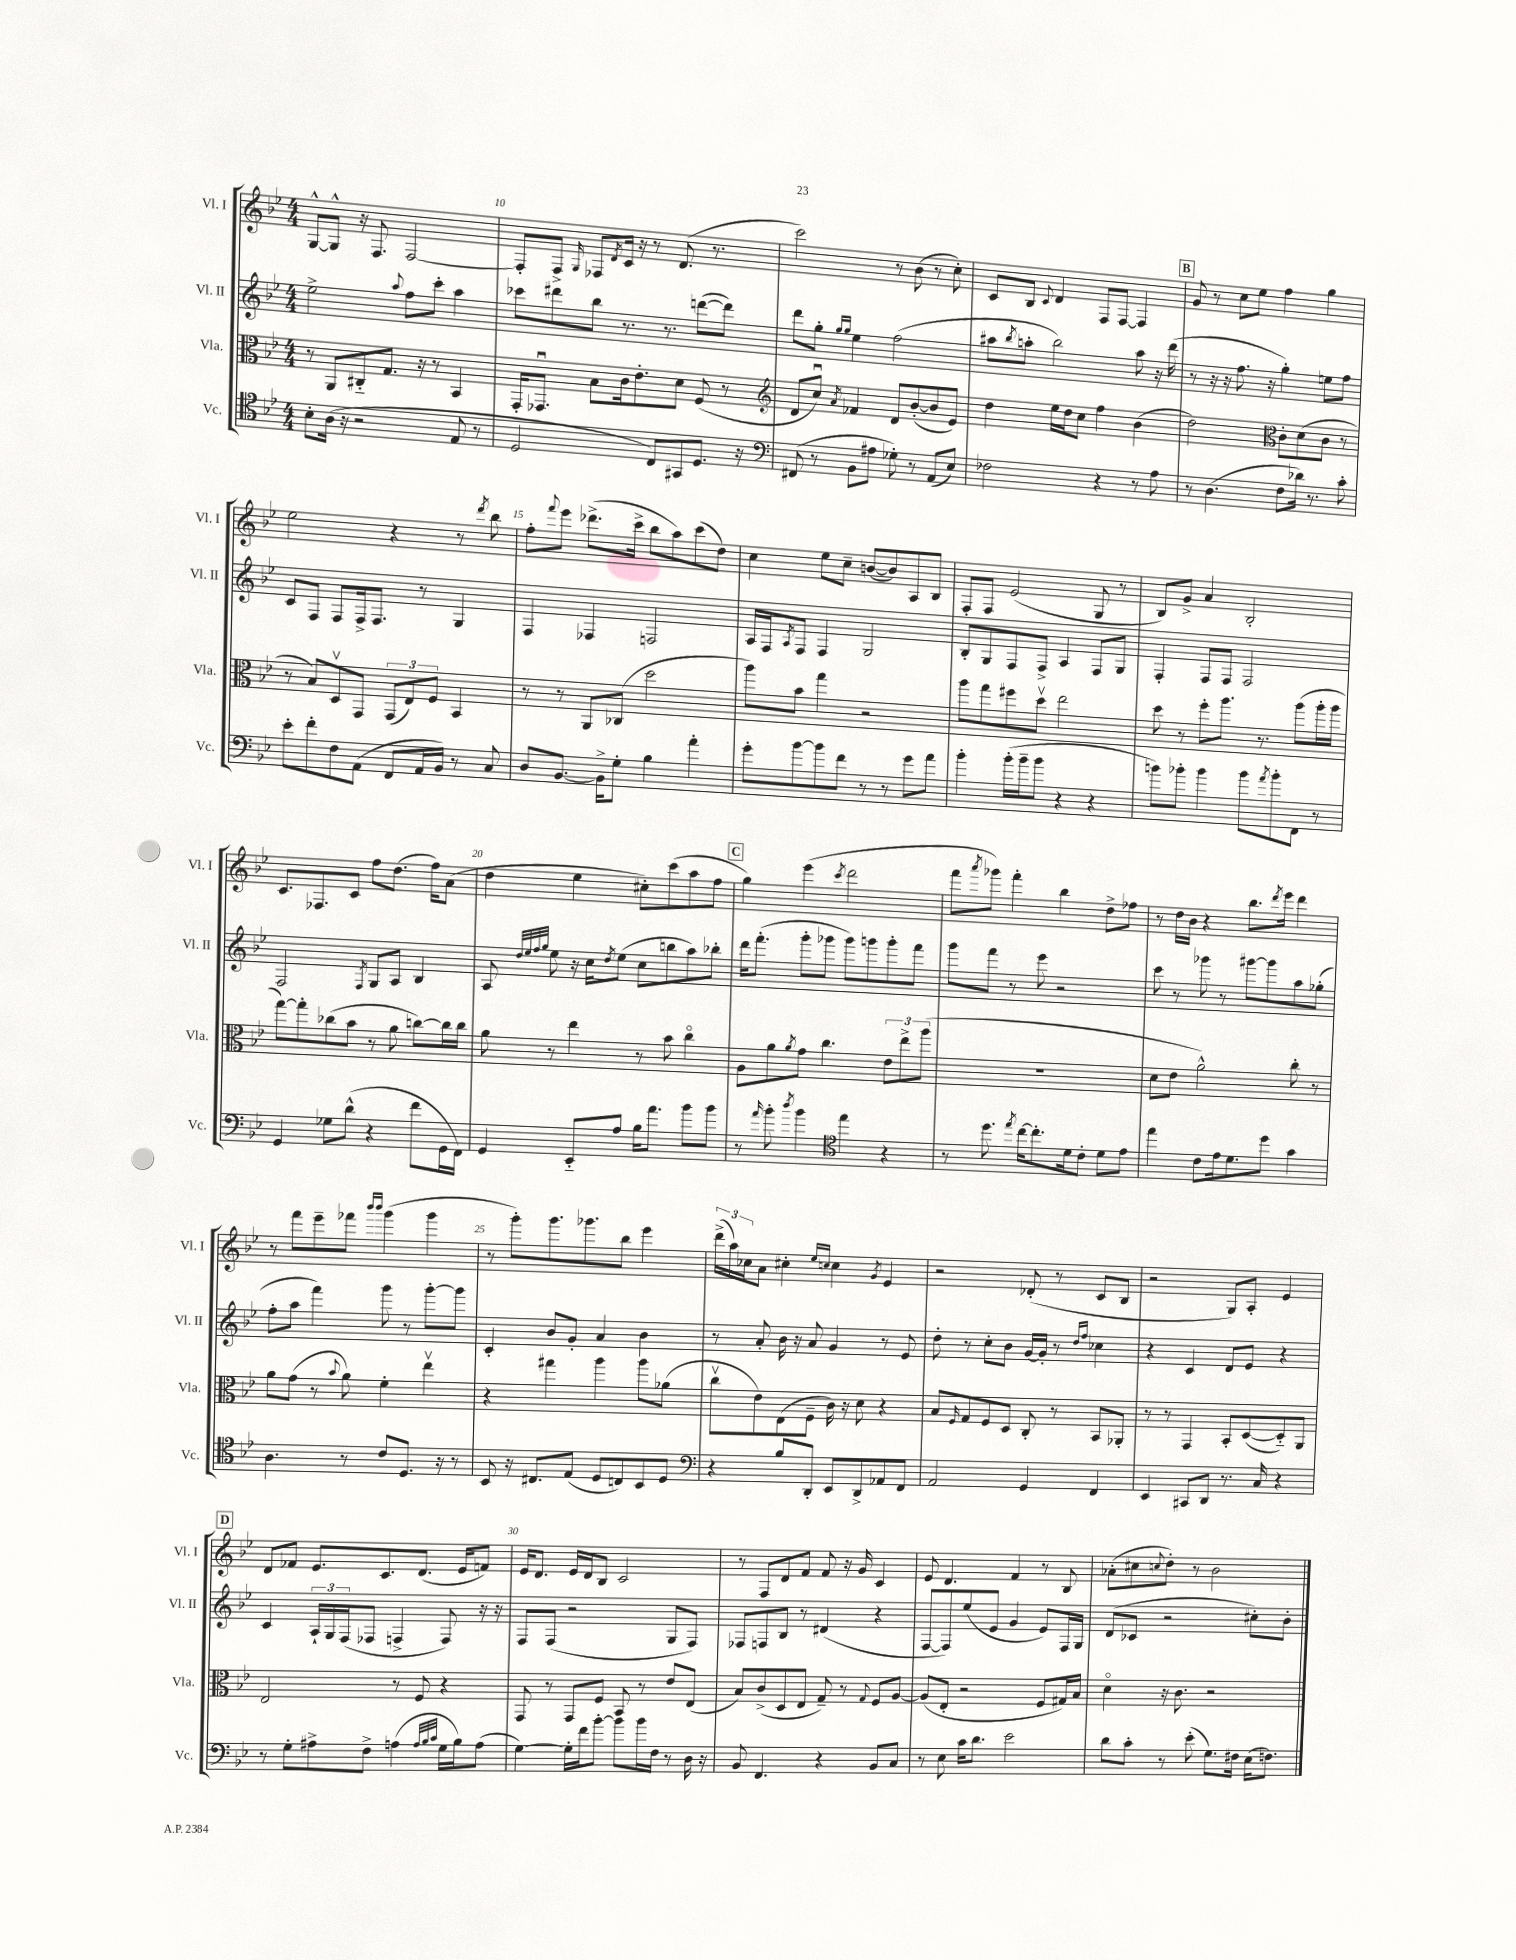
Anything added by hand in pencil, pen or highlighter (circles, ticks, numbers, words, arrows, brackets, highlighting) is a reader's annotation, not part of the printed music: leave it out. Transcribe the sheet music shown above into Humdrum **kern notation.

**kern	**kern	**kern	**kern
*part4	*part3	*part2	*part1
*staff4	*staff3	*staff2	*staff1
*I"Vc.	*I"Vla.	*I"Vl. II	*I"Vl. I
*I'Vc.	*I'Vla.	*I'Vl. II	*I'Vl. I
*clefC4	*clefC3	*clefG2	*clefG2
*k[b-e-]	*k[b-e-]	*k[b-e-]	*k[b-e-]
*M4/4	*M4/4	*M4/4	*M4/4
=9	=9	=9	=9
8B-'\L	8r	2ee-^\	[8G^^/L
(16A\Jk	8AA/L	.	8G^^/J]
16r	.	.	.
2r	8C#X/	.	16r
.	.	.	8.F/
.	8.G/J	.	.
.	.	8qqaa/	.
.	.	8ff\L	[2F/
.	16r	.	.
.	8r	8ccc'\J	.
8E-/	4BB-/	4aa\	.
8r	.	.	.
=10	=10	=10	=10
2D/	16GG'/KL	8ccc-X\L	8F'/L]
.	8.GG-Xu/J	.	.
.	.	8ddd#X\	8F^/J
.	.	.	16qqG/
.	8B-\L	8bb-\J	8F-X/L
.	.	.	8qd/
.	16c\k	8.r	16c/Jk
.	8.e-'\	.	16r
8C/L)	.	.	8r
.	.	8.r	.
8GG#X/	8d\J	.	(8.d/
8.D/J	(8F/	([8dddn\L	.
.	.	.	8.r
.	8r	8ddd\J])	.
16r	.	.	.
=11	=11	=11	=11
*clefF4	*clefG2	*	*
(8FF#X/	8d/L	8ddd\L	2ccc\)
8r	8ccu/J)	8gg'\J	.
.	.	16qqgg/LL	.
.	8qa/	16qqgg/JJ	.
8BB-\L	4f-X/	4ee-\	.
8A#X\J	.	.	.
8G-X'\)	8d/L	(2ff\	8r
8r	([8b-'/	.	(8b-\
(8AA/L	8b-/]	.	8r
8E-/J)	8e-/J)	.	8cc'\)
=12	=12	=12	=12
2F-X\	4dd\	8aa#X\L	8c/L
.	.	8qbb-/	.
.	.	8aan'\J	8B-/J
.	.	.	8qqc/
.	16ee-\LL	2bb-\)	4d/
.	16dd\J	.	.
.	8cc\J	.	.
4r	4ff\	.	8F/L
.	.	.	[8F/J
8r	(4b-\	8aa\	4F/]
8A\	.	16r	.
.	.	(16ddd\	.
!!LO:REH:place=s1:t=B
=13	=13	=13	=13
8r	2dd\)	8r	8g/
(4.D\	.	16r	8r
.	.	16r	.
.	.	8.ff\	8cc\L
.	.	.	8ee-\J
.	.	16r	.
*	*clefC3	*	*
8F\L	8c'\L	4gg'\)	4ff\
16d-X\Jk)	(8d\	.	.
8.r	.	.	.
.	8c\J	8een\L	4gg\
8c'\	8r	8ff\J	.
!!LO:LB:g=z
=14	=14	=14	=14
8e-'\L	8r	8c/L	2ee-\
8f'\	8B-/L)	8F/J	.
8F\	8Dv/	8F/L	.
(8AA\J	8GG/J	16F^/k	.
.	.	8.F/J	.
8FF/L	(12GG/L	.	4r
.	12E-/)	.	.
16AA/L	.	8r	.
.	12F/J	.	.
16BB-/JJ)	.	.	.
8r	4BB-/	4G/	8r
.	.	.	8qddd/
8C/	.	.	8bb-\
=15	=15	=15	=15
8D/L	8r	4F/	8ff'\L
.	.	.	8qqfff/
[8.BB-/J	8r	.	8eee-\J
.	8AA/L	4F-X/	(8.ddd-X^\L
16BB-^\KL]	.	.	.
8G'\J	(8C-X/J	.	.
.	.	.	16ccc^\Jk
4B-\	2dd\	2Fn/	8bb-\L
.	.	.	8aa\)
4a'\	.	.	(8ccc\
.	.	.	8dd\J)
=16	=16	=16	=16
8g'\L	8aa\L)	16A/LL	4cc\
.	.	16F/J	.
.	.	8qA/	.
[8b-\	8b-\J	8F/J	.
8b-\]	4gg\	4F/	8ee-\L
8f\J	.	.	8cc~\J
8r	2r	2G/	([8bn/L
8r	.	.	8b/])
8g\L	.	.	8A/
8a\J	.	.	8B-/J
=17	=17	=17	=17
4b-'\	8aa\L	8B-'/L	8F'/L
.	8gg\	8G/	8F/J
(16b-'\LL	8ff#X\	8F/	(2e-/
16b-~\J	.	.	.
8b-\J	8ddv\J	8F^/J	.
4r	2ee-\	4A/	.
4r	.	8F/L	8G/
.	.	8G/J	8r
=18	=18	=18	=18
8bn\L)	8dd\	4F'/	8B-/L)
8b-X'\J	8r	.	8g^/J
4b-\	8ff'\L	8F/L	4a/
.	8.aa\J	8F/J	.
8b-\L	.	2F/	2B-'/
.	8.r	.	.
8qa/	.	.	.
8b-'\	.	.	.
8FF\J	(8aa\L	.	.
8r	16aa'\L	.	.
.	16aa\JJ	.	.
!!LO:LB:g=z
=19	=19	=19	=19
4GG/	[8gg\L)	2F/	8.c/L
.	8gg'\]	.	.
.	.	.	8.F-X/
8G-X\L	(8cc-X\	.	.
(8d^^\J	8b-\J	.	8c/J
.	.	8qF/	.
4r	8r	8G/L	8ff\L
.	8a\	8A/J	(8.dd\J
8f\L	[8ccn\L)	4B-/	.
.	.	.	16ff\KL)
16GG\L	16cc\L]	.	(8a\J
16FF\JJ)	16cc\JJ	.	.
=20	=20	=20	=20
4GG/	8a\	8A/	4dd\
.	.	32qqdd/LLL	.
.	.	32qqee-/	.
.	.	32qqff/	.
.	.	32qqgg/JJJ	.
.	8r	8ee-\	.
8EE-/L	4ee-\	16r	4ee-\
.	.	16cc\KL	.
.	.	8qdd/	.
8A/J	.	(8ee-\J	.
16B-\KL	8r	8cc\L	8cc#X'\L)
8.a\J	.	.	.
.	8b-\	8bbn\	(8ccc\
8b-\L	4cc\	8aa\)	8aa\
8b-\J	.	8bb-X'\J	8ff\J
!!LO:REH:place=s1:t=C
=21	=21	=21	=21
8r	8A\L	16ddd\KL	4gg\)
.	.	(8.fff'\J	.
16qqa/	.	.	.
8b-'\	8a\	.	.
8qdd/	8qa/	.	.
4b-\	8g\J	8ggg'\L	(4eee-\
.	4.cc\	8ggg-X\J	.
*clefC4	*	*	*
.	.	.	8qccc/
4ee-\	.	8ggg-\L)	2ddd\
.	.	8gggn\	.
4r	12e-\L	8ggg'\	.
.	12ee-^\	.	.
.	.	8fff\J	.
.	(12aa\J	.	.
=22	=22	=22	=22
8r	1r	8ggg\L	8fff\L
.	.	.	8qaaa/
8.dd\	.	8fff\J	8ggg-X\J)
.	.	8r	4fff'\
8qee-/	.	.	.
[16cc\KL	.	.	.
8.cc'\]	.	8eee-\	.
.	.	2r	4bb-\
16d\k	.	.	.
8c'\J	.	.	.
8d\L	.	.	8dd^\L
8e-\J	.	.	8ff-X\J
=23	=23	=23	=23
4ee-\	8d\L	8ccc\	8r
.	8e-\J	8r	16dd\LL
.	.	.	16b-\JJ
8c\L	2a^^\)	8ggg-X\	4r
16e-\k	.	8r	.
8.d\	.	.	.
.	.	[8ggg#X\L	8.bb-\L
8dd\J	.	8ggg#\]	.
.	.	.	8qddd/
.	.	.	16eee-\Jk
4g\	8cc'\	8aa\	4ddd\
.	8r	(8gg-X'\J	.
!!LO:LB:g=z
=24	=24	=24	=24
4.A\	8a\L	8ff'\L	8r
.	(8g\J	8aa\J	8fff\L
.	8r	4fff\)	8eee-~\
.	8qqb-/	.	.
8r	8a\)	.	8fff-X\J
.	.	.	16qqbbb-/LL
.	.	.	16qqbbb-/JJ
8c/L	4f'\	8ggg\	(4ggg\
8.D/J	.	8r	.
.	4ee-v\	[8ggg'\L	4ggg\
16r	.	.	.
8r	.	8ggg\J]	.
=25	=25	=25	=25
8BB-/	4r	4c'/	8r
16r	.	.	8ggg'\L)
8.C#X/L	.	.	.
.	4gg#X\	8b-/L	8.ggg\
(8E-/J	.	8g'/J	.
.	.	.	8.ggg-X\
8D/L	4aa\	4a/	.
8Cn/)	.	.	8bb-\J
8BB-/	8aa\L	4b-\	4eee-\
8D/J	(8a-X\J	.	.
=26	=26	=26	=26
*clefF4	*	*	*
4r	8ccv\L	8r	(24ddd^\LL
.	.	.	24aa\)
.	.	.	24cc-X\J
.	8e-\)	8a'/	8a\J
8B-/L	(8E-\	16b-\	4cc#X'\
.	.	16r	.
8DD'/J	8F~\J	8a/	.
.	.	.	16qqee-/LL
.	.	.	16qqccn/JJ
8EE-/L	16c\)	4g/	4cc\
.	16r	.	.
8DD^/	8d\	.	.
.	.	.	8qg/
8AA-X/	4r	8r	4e-/
8FF/J	.	8e-/	.
=27	=27	=27	=27
2AA/	8B-/L	8dd'\	2r
.	16qqF/	.	.
.	8G/	8r	.
.	8F/	8cc'\L	.
.	8D/J	8b-\J	.
4GG/	8C'/	[16g/LL	(8d-X'/
.	.	16g'/JJ]	.
.	8r	8r	8r
.	.	16qqdd/LL	.
.	.	16qqff/JJ	.
4FF/	8BB-/L	4cc-X\	8c/L
.	8AA-X'/J	.	8B-/J
=28	=28	=28	=28
4EE-/	8r	4r	2r
.	8r	.	.
8CC#X/L	4GG/	4c/	.
8DD/J	.	.	.
8.r	8BB-'/L	8d/L	8G/L)
.	([8D/	8e-/J	8A'/J
16C/	.	.	.
4r	8D/])	4r	4e-/
.	8AA/J	.	.
!!LO:LB:g=z
!!LO:REH:place=s1:t=D
=29	=29	=29	=29
8r	2E-/	4c/	8d/L
8G'\L	.	.	8f-X/J
8A#X^\	.	24A`/LL	8.e-/L
.	.	24G/	.
.	.	(24F/J	.
8F^\J	.	8F-X/J	.
.	.	.	8.c/
(4An\	8r	4Fn^/	.
.	8F/	.	(8.d/J
32qqA/LLL	.	.	.
32qqB-/	.	.	.
32qqc/JJJ	.	.	.
16G\LL	4r	8F/)	.
16B-\J)	.	.	16e-/KL
(8A\J	.	16r	8fn/J)
.	.	16r	.
=30	=30	=30	=30
[4G\)	8GG/	8F/L	16e-/KL
.	.	.	8.d/J
.	8r	(8F/J	.
16G'\LL]	8GG/L	2r	16e-/LL
16f\J	.	.	16d/J
[8b-'\J	8F/J	.	8B-/J
8b-\L]	8BB-/	.	2c/
16b-\L	8r	.	.
16F\JJ	.	.	.
8r	8e-/L	8G/L	.
16D\	(8E-/J	8F/J)	.
16r	.	.	.
=31	=31	=31	=31
8BB-/	8B-/L)	8F-X/L	8r
4.FF/	(8c^/	8Fn/	8F/L
.	8D/	8B-/J	8d/
.	8E-/J	8r	8f/J
4r	8G~/)	(4d#X/	8f/
.	8r	.	16r
.	.	.	16g/
.	8qqG/	.	.
8BB-/L	8F/L	4r	4c/
8C/J	[8A/J	.	.
=32	=32	=32	=32
8r	(8A/L]	[8F/L	8e-/
8E-\	8E-'/J	8F/])	4.d/
16c\KL	2r	(8ee-/	.
8.d\J	.	.	.
.	.	8e-/J	.
2e-\	.	4g/	4f/
.	8F/L	8e-/L)	8r
.	16G#X/L)	16F/L	8B-/
.	16B-/JJ	16G/JJ	.
=33	=33	=33	=33
8d\L	4d\	(8d/L	(8a-X'\L
8c'\J	.	8c-X/J	8cc#X\
.	.	.	8qqccn/
8r	16r	2r	8dd'\J)
.	8.c\	.	.
(8e-'\	.	.	8r
8.G\L)	2r	.	2b-\
16F#X\Jk	.	.	.
(16E-\KL	.	8cc#X'\L)	.
8.Fn\J)	.	.	.
.	.	8b-'\J	.
==	==	==	==
*-	*-	*-	*-
